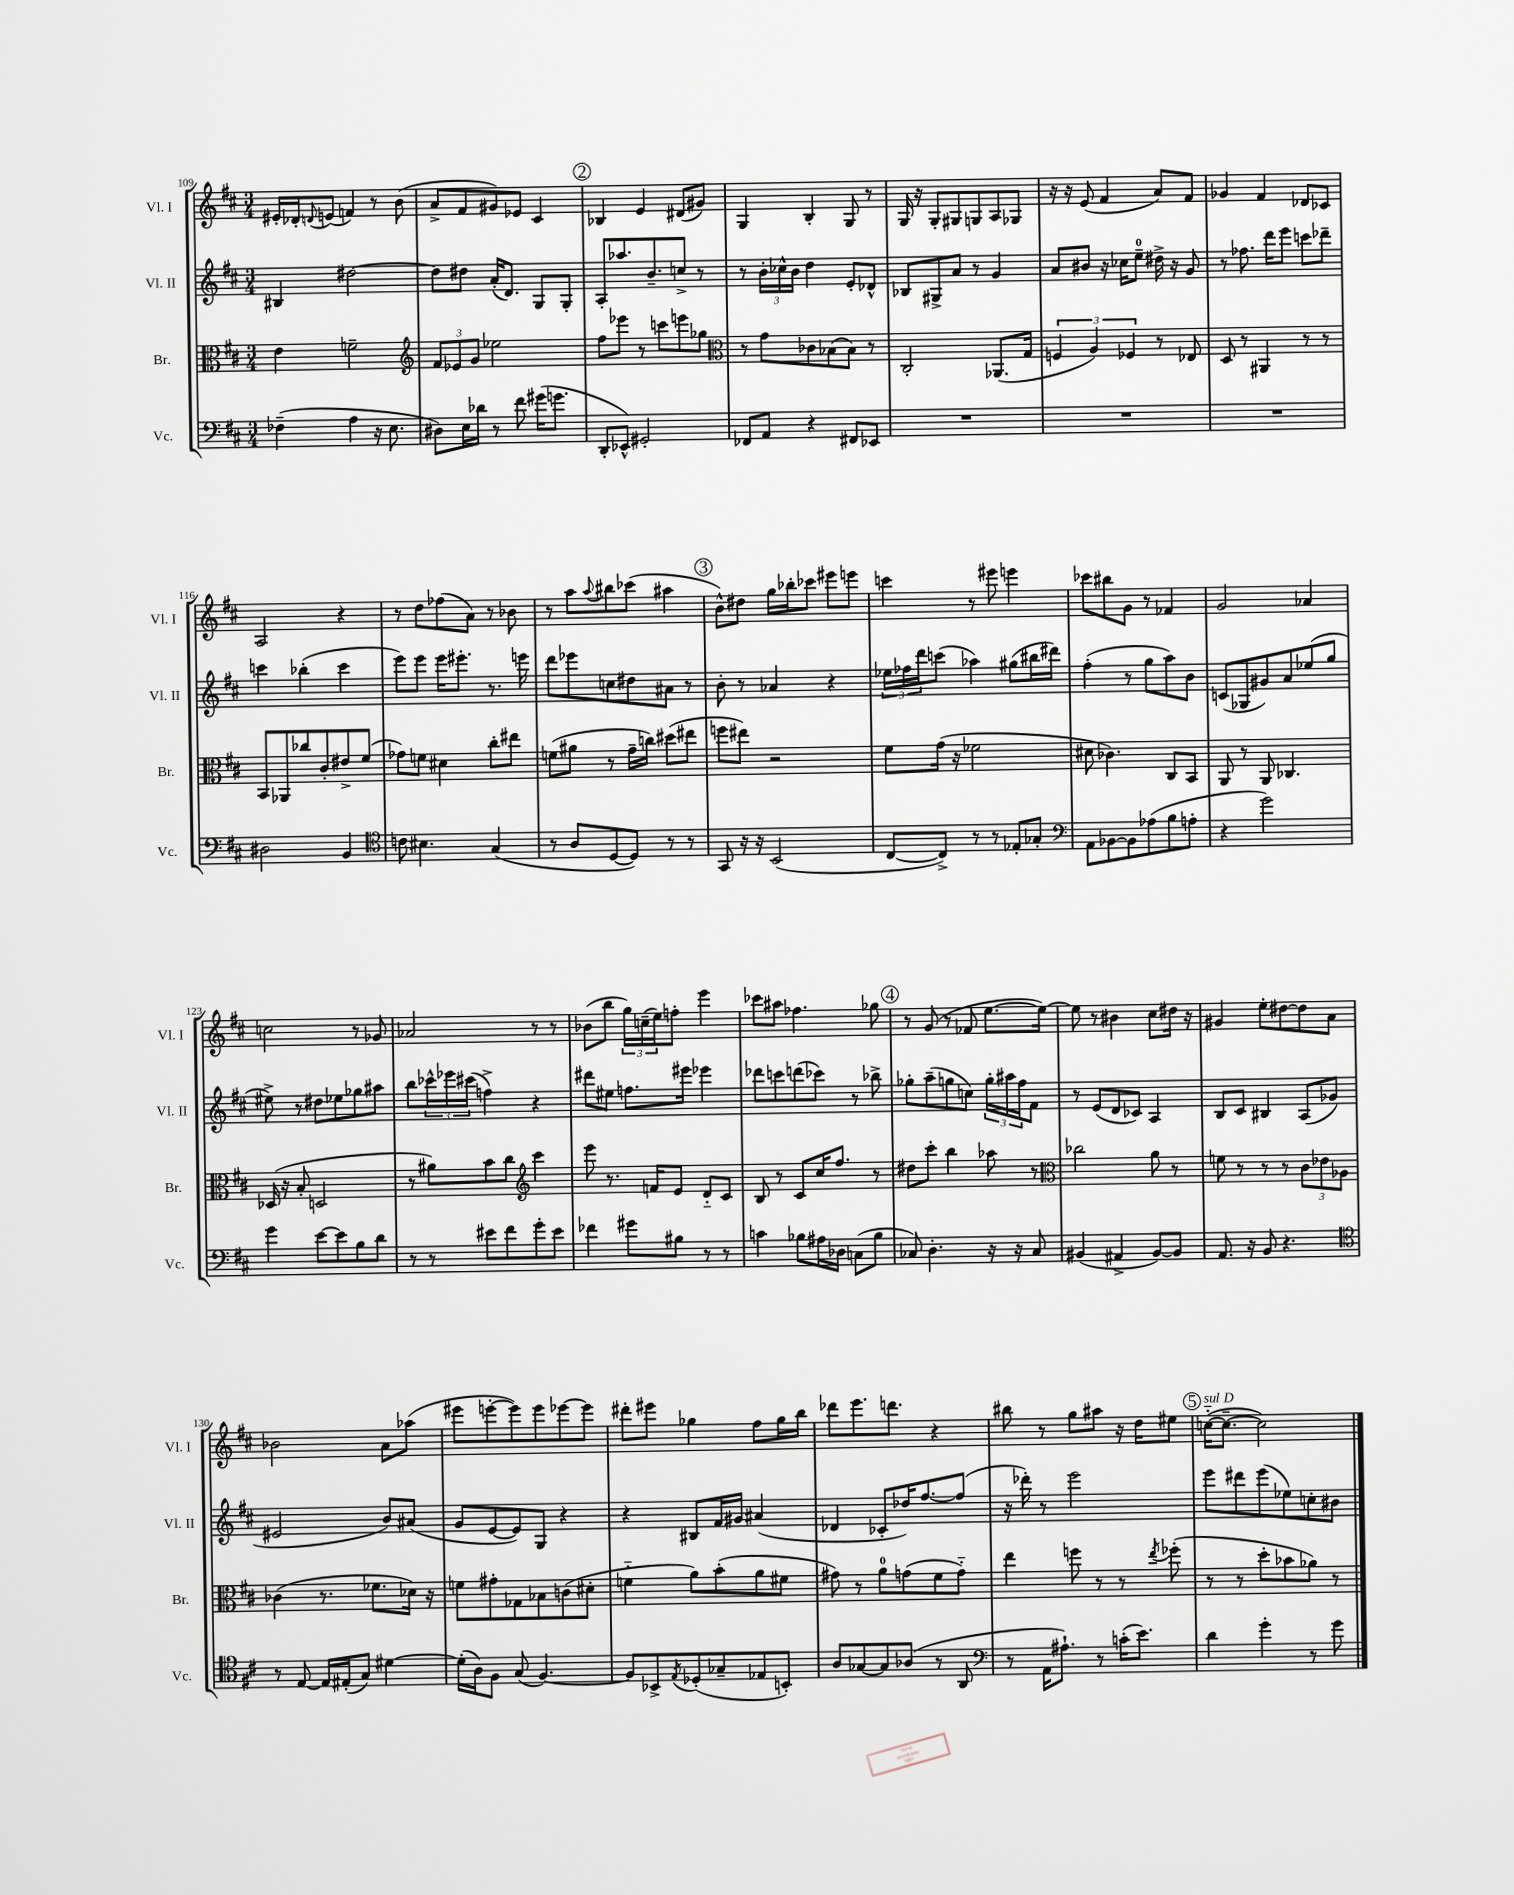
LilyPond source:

<<
\new StaffGroup <<
\new Staff = "s0" \with { instrumentName = "Vl. I" shortInstrumentName = "Vl. I" } {
    \clef treble \key d \major \numericTimeSignature \time 3/4
    eis'16-. des'16-. \appoggiatura { d'8 } e'8( f'4) r8 b'8( |
    a'8-> fis'8 gis'8) ees'8 cis'4 |
    \mark \markup { \circle "2" } bes4 e'4 dis'8( gis'8) |
    g4 b4-. g8 r8 |
    g16 r16 g8-. gis8 g8 a8 ges8 |
    r16 r16 e'8( fis'4 a'8) fis'8 |
    ges'4 fis'4 des'8 ces'8 |
    a2 r4 |
    r8 d''8 fes''8( a'8) r8 bes'8 |
    r8 a''8 \appoggiatura { a''8 } bis''8 ces'''8( ais''4 |
    \mark \markup { \circle "3" } b'8-^) dis''8 g''16 bes''16-. ces'''8 eis'''8 e'''8 |
    c'''4 r8 eis'''8 e'''4 |
    ces'''8 bis''8 g'8 r8 fes'4 |
    g'2 aes'4 |
    c''2 r8 ges'8 |
    aes'2 r8 r8 |
    bes'8( b''8 \tuplet 3/2 { g''16) c''16--( e''16) } f''8-. e'''4 |
    ces'''8 ais''8 fes''4. ges''8 |
    \mark \markup { \circle "4" } r8 g'8( r8 fes'8 e''8.~ e''16~) |
    e''8 r8 bis'4 cis''8 dis''16 r16 |
    gis'4 e''8-. dis''8~ dis''8 a'8 |
    bes'2 a'8 aes''8( |
    eis'''8 e'''8~-. e'''8) e'''8 ees'''8~ ees'''8 |
    dis'''8-. eis'''8 ges''4 fis''8 ges''16 b''16 |
    des'''8 e'''8. d'''8. r4 |
    bis''8 r8 g''8 ais''8 r16 d''16 eis''8 |
    \mark \markup { \circle "5" } c''16~-_^\markup { \italic "sul D" }( c''8.~-- c''2) \bar "|." |
}
\new Staff = "s1" \with { instrumentName = "Vl. II" shortInstrumentName = "Vl. II" } {
    \clef treble \key d \major \numericTimeSignature \time 3/4
    bis4 dis''2~ |
    dis''8 dis''8 a'16-.( d'8.) g8 g8-. |
    \mark \markup { \circle "2" } a8-. aes''8. b'8.-- c''8-> r8 |
    r8 \tuplet 3/2 { b'16-. ces''16-^ b'16 } d''4 e'8-. des'8-^ |
    bes8 gis8-> a'8 r8 g'4 |
    a'8 bis'8 r16 ces''16 e''8-0-- dis''16-> r16 g'8 |
    r8 fes''8. d'''16 e'''8 c'''8 des'''8-- |
    c'''4 bes''4-.( c'''4 |
    e'''8) e'''8 e'''16 eis'''8.-. r8. e'''16 |
    d'''8 ees'''8 c''8 dis''8 ais'8 r8 |
    \mark \markup { \circle "3" } b'8-. r8 aes'4 r4 |
    \tuplet 3/2 { ees''16 fes''16 d'''16 } c'''8( aes''4) gis''8( bis''16 dis'''16) |
    fis''4-.( r8 g''8 a''8) b'8 |
    c'8( ges8 gis'8) a'8 ees''8( g''8 |
    eis''8->) r8 dis''8 ees''8 ges''8 ais''8 |
    b''8 \tuplet 3/2 { ces'''16-^ ees'''16 cis'''16( } f''4->) r4 |
    dis'''8 eis''8 f''8. eis'''16 ees'''4 |
    des'''8 c'''8 d'''8( ces'''8) r8 bes''8-> |
    \mark \markup { \circle "4" } ges''8-. a''8--( g''8 c''8) \tuplet 3/2 { g''16-. ais''16 fis''16 } fis'8 |
    r8 e'8( d'8 ces'8) a4 |
    b8 cis'8 bis4 a8( ges'8 |
    eis'2 b'8) ais'8( |
    g'8 e'8~ e'8) g8 r4 |
    r4 bis8 fis'16 gis'16 ais'4( |
    des'4 ces'8-. des''16) fis''8.~ fis''8( |
    r16 des'''16-.) r8 e'''2 |
    \mark \markup { \circle "5" } e'''8 dis'''8 e'''8( ees''8) c''8-. bis'8 \bar "|." |
}
\new Staff = "s2" \with { instrumentName = "Br." shortInstrumentName = "Br." } {
    \clef alto \key d \major \numericTimeSignature \time 3/4
    e'4 f'2-- |
    \clef treble \tuplet 3/2 { fis'8 ees'8 g'8 } ees''2 |
    \mark \markup { \circle "2" } fis''8 ees'''8 r8 c'''8 e'''8 ges''8 |
    \clef alto r8 g'8 ces'8 bes8( bes8) r8 |
    cis2-. aes,8.( g16 |
    \tuplet 3/2 { f4 a4) fes4 } r8 ees8 |
    d8 r8 ais,4 r8 r8 |
    b,8 aes,8 ces''8 cis'8-. eis'8-> fis'8( |
    ges'8) f'8 dis'4 cis''8-. eis''8 |
    f'8( ais'8 r8 g'16-- c''16) dis''8( eis''8 |
    \mark \markup { \circle "3" } f''8 eis''8) r2 |
    fis'8 g'16( r16 fes'2 |
    dis'8 ces'4.) cis8 b,8 |
    a,8 r8 a,8 ces4. |
    des16( r16 b8-. d2 |
    r8 ais'8) b'8 cis''8 \clef treble cis'''4 |
    e'''8 r8. f'16 e'8 d'8-_ cis'8 |
    b8 r8 cis'8 cis''16 fis''8. r8 |
    \mark \markup { \circle "4" } dis''8 cis'''8-. b''4 aes''8 r8 |
    \clef alto ces''2 a'8 r8 |
    f'8 r8 r8 r8 \tuplet 3/2 { cis'8 ees'8 aes8 } |
    ces'4( r8. fes'8. des'16) r16 |
    f'8 gis'8-. ges8 bes8 c'8( dis'8-. |
    f'4-_ a'8) b'8-.( a'8 fis'8 |
    gis'8) r8 a'8-0 g'8( fis'8 g'8-_) |
    e''4 f''8 r8 r8 \acciaccatura { e''8 } fes''8-.( |
    \mark \markup { \circle "5" } r8 r8 d''8-. bes'8 aes'8) r8 \bar "|." |
}
\new Staff = "s3" \with { instrumentName = "Vc." shortInstrumentName = "Vc." } {
    \clef bass \key d \major \numericTimeSignature \time 3/4
    fes4--( a4 r16 e8. |
    dis8) e16 des'16 r8 fis'8 gis'16( g'8. |
    \mark \markup { \circle "2" } d,8-. ees,8-^) gis,2-. |
    fes,8 a,8 r4 fis,8 ees,8 |
    R2. |
    R2. |
    R2. |
    dis2 b,4 |
    \clef tenor c'8 bis4. g4( |
    r8 a8 d8~ d8) r8 r8 |
    \mark \markup { \circle "3" } g,8 r16 r16 b,2( |
    cis8~ cis8->) r8 r8 ees8-. ges8-. |
    \clef bass a,8 bes,8~ bes,8 aes8( b8 a8-. |
    r4 g'2) |
    g'4 e'8~ e'8 b8 d'8 |
    r8 r8 eis'8 fis'8 g'8-. eis'8 |
    fes'4 gis'8 bis8 r8 r8 |
    c'4 bes8 ais16 des16 c8( bes8 |
    \mark \markup { \circle "4" } ces8) d4.-. r16 r16 ces8 |
    bis,4( ais,4-> bis,8~) bis,8 |
    a,8. r16 b,8 r4. |
    \clef tenor r8 e8~ e16 eis16-.( g8) dis'4~ |
    dis'16-.( a16) fis8 g8( fis4.~) |
    fis8 bes,8-> \acciaccatura { e8 } des8-.( ges8-- ees8 b,8-.) |
    a8 ges8~ ges8 aes8( r8 a,8 |
    \clef bass r8 a,16 ais8.-!) r8 c'16-.( e'8.) |
    \mark \markup { \circle "5" } d'4 g'4-. r8 g'8 \bar "|." |
}
>>
>>
\layout { \context { \Score currentBarNumber = #109 } }
